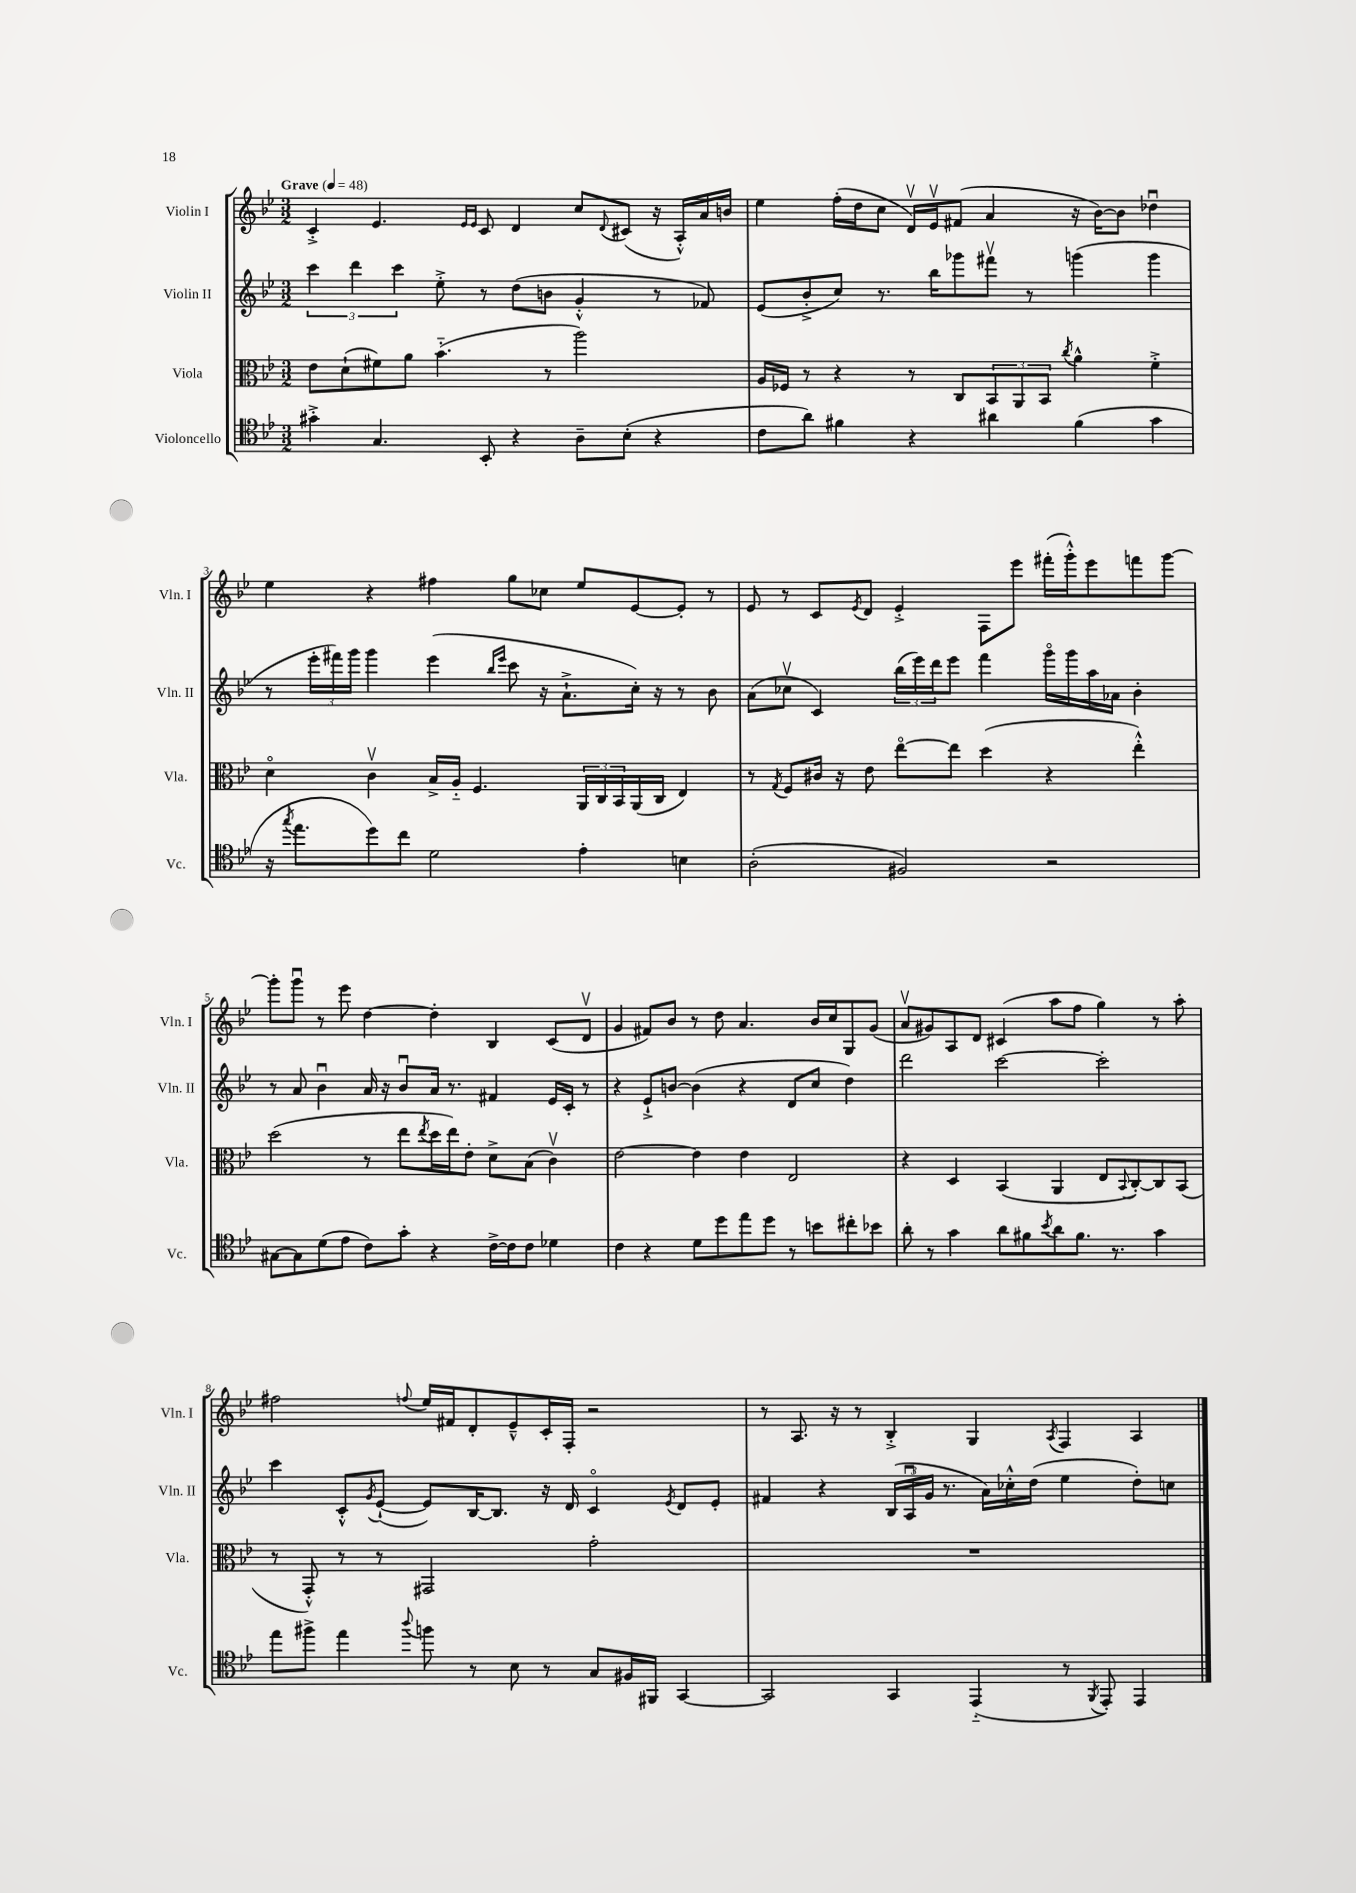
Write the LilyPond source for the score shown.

<<
\new StaffGroup <<
\new Staff = "s0" \with { instrumentName = "Violin I" shortInstrumentName = "Vln. I" } {
    \clef treble \key bes \major \numericTimeSignature \time 3/2 \tempo "Grave" 4 = 48
    c'4-.-> ees'4. \grace { ees'16 ees'16 } c'8 d'4 c''8 \appoggiatura { d'8 } cis'8( r16 a16-.-^) a'16 b'16 |
    ees''4 f''16-.( d''16 c''8 d'16\upbow) ees'16\upbow fis'8( a'4 r16 bes'16~) bes'8 des''4\downbow |
    ees''4 r4 fis''4 g''8 ces''8 ees''8 ees'8~ ees'8-. r8 |
    ees'8 r8 c'8 \acciaccatura { ees'8 } d'8 ees'4-.-> f8 ees'''8 fis'''16-.( g'''16-.-^) ees'''8 f'''8 g'''8~ |
    g'''8-. g'''8\downbow r8 ees'''8 d''4~ d''4-. bes4 c'8( d'8\upbow |
    g'4 fis'8) bes'8 r8 d''8 a'4. bes'16 c''16 g8 g'8( |
    a'8\upbow gis'8) a8 d'8 cis'4( a''8 f''8 g''4) r8 a''8-. |
    fis''2 \appoggiatura { f''8 } ees''16 fis'16 d'8-. ees'8---^ c'16-. f16-. r2 |
    r8 a8. r16 r8 bes4-.-> g4 \acciaccatura { a8 } f4 a4 \bar "|." |
}
\new Staff = "s1" \with { instrumentName = "Violin II" shortInstrumentName = "Vln. II" } {
    \clef treble \key bes \major \numericTimeSignature \time 3/2
    \tuplet 3/2 { c'''4 d'''4 c'''4 } ees''8-.-> r8 d''8( b'8 g'4-.-^ r8 fes'8) |
    ees'8( bes'8-.-> c''8) r8. bes''16 ges'''8 fis'''8\upbow r8 g'''4( g'''4 |
    r8 \tuplet 3/2 { ees'''16-. fis'''16) g'''16 } g'''4 ees'''4( \grace { bes''16 ees'''16 } c'''8 r16 a'8.-!-> c''16-.) r16 r8 bes'8 |
    a'8( ces''8\upbow c'4) \tuplet 3/2 { bes''16( ees'''16) d'''16 } ees'''8 f'''4 g'''16\flageolet g'''16 a''16 aes'16 bes'4-. |
    r8 a'8 bes'4\downbow a'16 r16 bes'8\downbow a'16 r8. fis'4 ees'16 c'16-. r8 |
    r4 ees'8-!-> b'8~ b'4( r4 d'8 c''8 d''4) |
    d'''2 c'''2~ c'''2-. |
    c'''4 c'8-.-^ \acciaccatura { g'8 } ees'8~-!( ees'8) bes16~ bes8. r16 d'16 c'4\flageolet \acciaccatura { ees'8 } d'8 ees'8-. |
    fis'4 r4 \tuplet 3/2 { bes16( a16\downbow g'16 } r8. a'16) ces''16-.-^ d''16( ees''4 d''8-.) c''8 \bar "|." |
}
\new Staff = "s2" \with { instrumentName = "Viola" shortInstrumentName = "Vla." } {
    \clef alto \key bes \major \numericTimeSignature \time 3/2
    ees'8 d'8-!( fis'8) a'8 bes'4.-_( r8 a''2) |
    a16 fes16 r8 r4 r8 c8 \tuplet 3/2 { bes,8 a,8 bes,8 } \acciaccatura { c''8 } a'4-^ f'4-.-> |
    d'4\flageolet c'4\upbow bes16-> a16-_ f4. \tuplet 3/2 { a,16 c16 bes,16 } a,16( c16 ees4) |
    r8 \acciaccatura { g8 } f8 cis'16 r16 ees'8 ees''8~\flageolet ees''8 d''4( r4 ees''4-.-^) |
    d''2( r8 ees''8 \acciaccatura { ees''8 } d''16 ees''16) ees'8-. d'8-> bes8( c'4\upbow) |
    ees'2~ ees'4 ees'4 ees2 |
    r4 d4 bes,4( a,4 ees8 \appoggiatura { bes,8 } c8~-.) c8 bes,8( |
    r8 g,8-.-^) r8 r8 gis,2 g'2-. |
    R1. \bar "|." |
}
\new Staff = "s3" \with { instrumentName = "Violoncello" shortInstrumentName = "Vc." } {
    \clef tenor \key bes \major \numericTimeSignature \time 3/2
    gis'4-.-> g4. bes,8-. r4 a8-- bes8-.( r4 |
    c'8 a'8) fis'4 r4 ais'4 fis'4( g'4 |
    r16 \acciaccatura { g''8 } ees''8. d''8) c''8 d'2 ees'4-. b4 |
    a2-.( fis2) r2 |
    gis8~ gis8 d'8( ees'8 c'8) g'8-. r4 c'16~-> c'16 c'8 des'4 |
    c'4 r4 d'8 d''8 ees''8 d''8 r8 b'8 cis''8-. bes'8 |
    a'8-. r8 g'4 a'8 fis'8 \acciaccatura { bes'8 } a'8 fis'8. r8. g'4 |
    ees''8 fis''8-> ees''4 \appoggiatura { a''8 } f''8 r8 bes8 r8 g8 fis16 fis,16 g,4~ |
    g,2 g,4 ees,4-_( r8 \acciaccatura { f,8 } ees,8-.) ees,4 \bar "|." |
}
>>
>>
